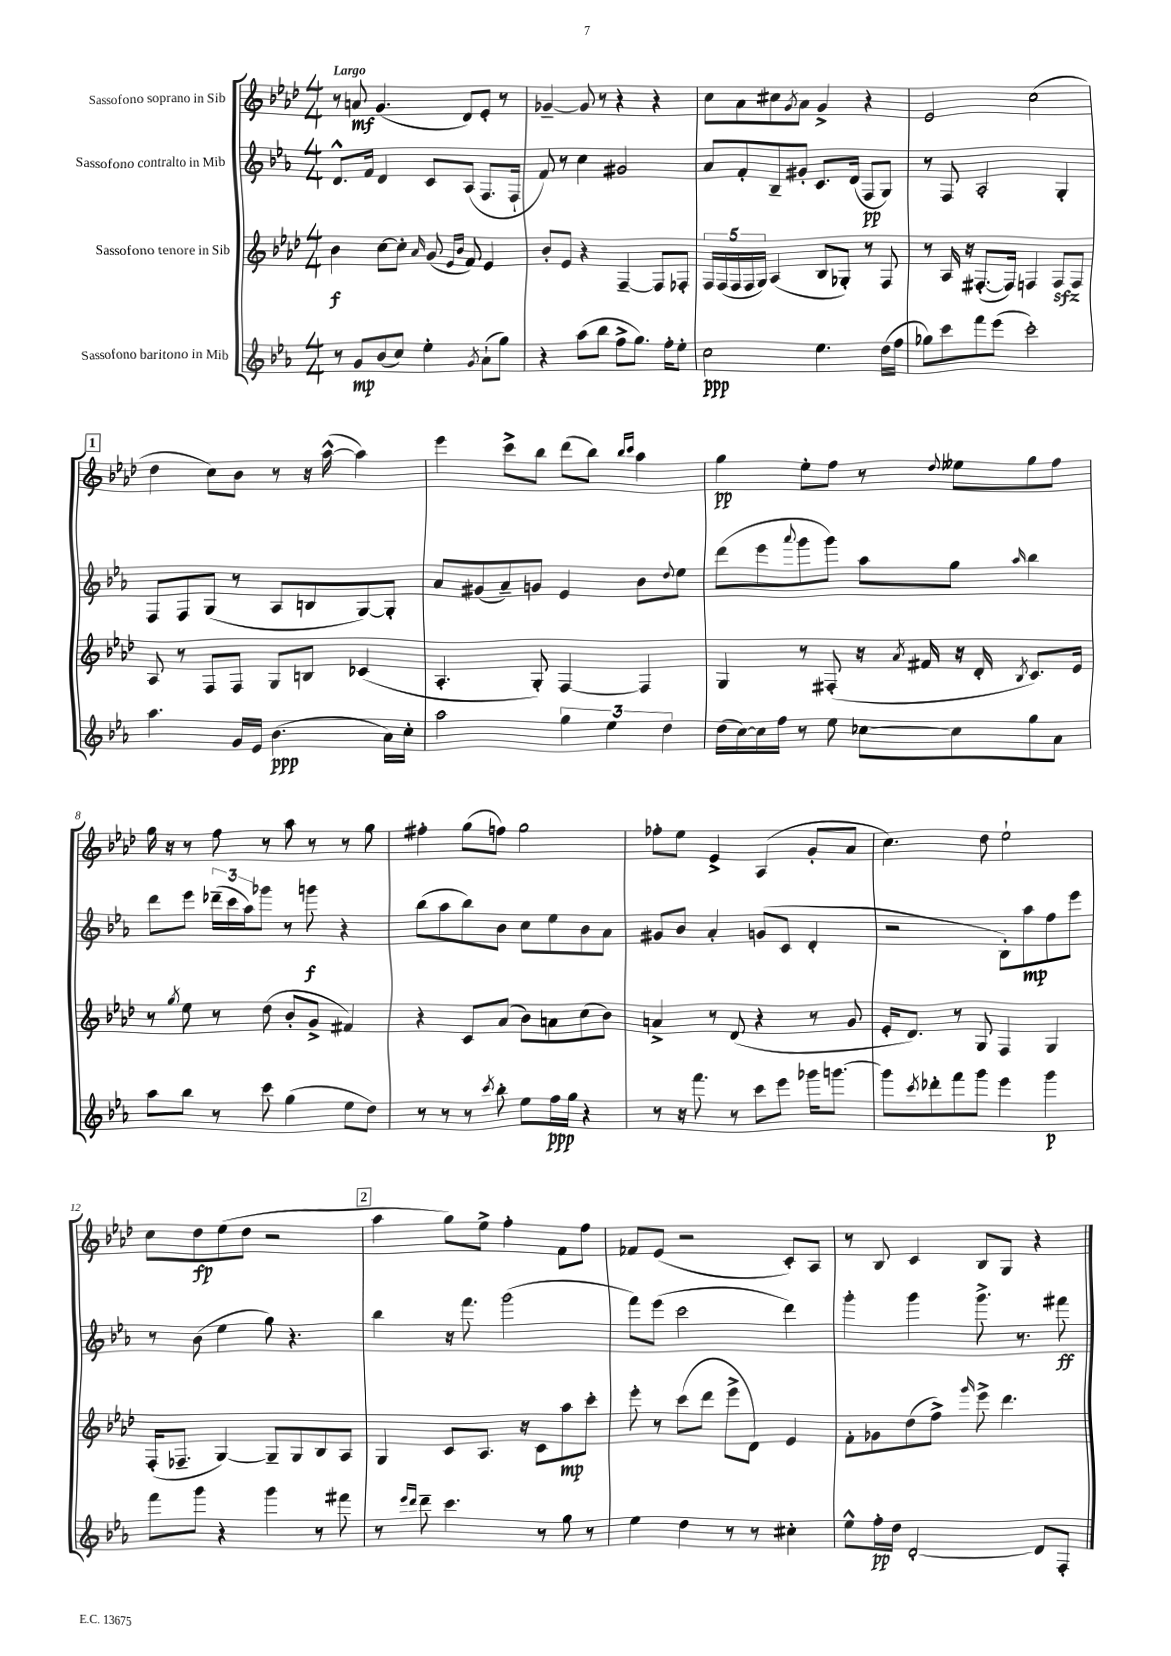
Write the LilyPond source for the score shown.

<<
\new StaffGroup <<
\new Staff = "s0" \with { instrumentName = "Sassofono soprano in Sib" } {
    \clef treble \key aes \major \numericTimeSignature \time 4/4 \tempo "Largo"
    r8 a'8\mf g'4.( des'8) ees'8-. r8 |
    ges'4~-- ges'8 r8 r4 r4 |
    c''8 aes'8 cis''8 \acciaccatura { g'8 } aes'8 g'4-> r4 |
    ees'2 c''2( |
    \mark \markup { \box "1" } des''4 c''8) bes'8 r8 r16 aes''16~-^( aes''4) |
    ees'''4 c'''8-> bes''8 des'''8( bes''8) \grace { bes''16 c'''16 } aes''4 |
    g''4\pp ees''8-. f''8 r8 \appoggiatura { des''8 } eeses''8 g''8 f''8 |
    g''16 r16 r8 f''8 r8 aes''8 r8 r8 g''8 |
    fis''4-. g''8( f''8) g''2 |
    fes''8-. ees''8 ees'4-> aes4( g'8-. aes'8 |
    c''4.) des''8 ees''2-! |
    c''8 des''8\fp ees''8( des''8 r2 |
    \mark \markup { \box "2" } aes''4 g''8) ees''8-> f''4-. f'8 f''8 |
    fes'8 ees'8( r2 c'8-.) aes8 |
    r8 bes8 c'4 bes8 g8 r4 \bar "|." |
}
\new Staff = "s1" \with { instrumentName = "Sassofono contralto in Mib" } {
    \clef treble \key ees \major \numericTimeSignature \time 4/4
    d'8.-^ f'16 d'4 c'8 aes8( f8. f16-! |
    f'8) r8 c''4 gis'2 |
    aes'8 f'8-. bes8-- gis'8-. c'8. d'16( f8\pp g8) |
    r8 f8 aes2-. g4-. |
    \mark \markup { \box "1" } f8 f8 g8( r8 aes8 b8 g8~) g8-. |
    aes'8 gis'8( aes'8--) g'8 ees'4 bes'8 \appoggiatura { d''8 } ees''8 |
    d'''8( ees'''8 \appoggiatura { aes'''8 } g'''8 g'''8) aes''8 g''8 \grace { aes''16 } bes''4 |
    d'''8 ees'''8 \tuplet 3/2 { des'''16--( c'''16 aes''16) } ges'''8 r8 g'''8\f r4 |
    bes''8( aes''8 bes''8) bes'8 c''8 ees''8 bes'8 aes'8 |
    gis'8 bes'8 aes'4-. g'8( c'8 d'4-. |
    r2 bes8-.) aes''8\mp f''8 ees'''8 |
    r8 bes'8( ees''4 g''8) r4. |
    \mark \markup { \box "2" } bes''4 r16 f'''8. g'''2( |
    f'''8) ees'''8( c'''2 d'''4) |
    g'''4-. g'''4 g'''8.-> r8. fis'''8\ff \bar "|." |
}
\new Staff = "s2" \with { instrumentName = "Sassofono tenore in Sib" } {
    \clef treble \key aes \major \numericTimeSignature \time 4/4
    bes'4\f c''8~ c''8-. \grace { aes'16 } g'8( \grace { ees'16 bes'16 } f'8) ees'4 |
    bes'8-. ees'8 r4 f4~-- f8 fes8-. |
    \tuplet 5/4 { f16 f16( f16 f16 g16) } aes4( bes8 ges8-.) r8 f8 |
    r8 aes16 r16 fis8.~-.( fis16) f4 f8\sfz f8 |
    \mark \markup { \box "1" } aes8 r8 f8 f8 g8 b8 ces'4( |
    aes4.-. g8-.) f4~ f4 |
    g4 r8 fis8-.( r16 \acciaccatura { aes'8 } fis'16 r16 des'16-. \acciaccatura { bes8 } c'8.) ees'16 |
    r8 \acciaccatura { g''8 } ees''8 r8 des''8( bes'8-. g'8-> fis'4) |
    r4 c'8 aes'8( bes'8) a'8 c''8( bes'8) |
    a'4-> r8 des'8( r4 r8 g'8 |
    ees'16-. des'8.) r8 g8 f4 g4 |
    f16-.( fes8.-- g4~) g8-- g8 bes8 aes8 |
    \mark \markup { \box "2" } g4 c'8 aes8. r16 c'8 aes''8\mp c'''8-. |
    ees'''8-. r8 c'''8( des'''8 ees'''8-> des'8) ees'4 |
    f'8-. ges'8 des''8( f''8->) \grace { g'''16 } ees'''8-> des'''4. \bar "|." |
}
\new Staff = "s3" \with { instrumentName = "Sassofono baritono in Mib" } {
    \clef treble \key ees \major \numericTimeSignature \time 4/4
    r8 g'8\mp bes'8( c''8) ees''4-. \acciaccatura { g'8 } aes'8-!( g''8) |
    r4 aes''8( bes''8 f''8-> g''8.) f''16-. ees''8-. |
    c''2\ppp ees''4. d''16( f''16 |
    ges''8) c'''8 f'''8 ees'''8( c'''2-.) |
    \mark \markup { \box "1" } aes''4. g'16 ees'16 bes'4.\ppp( aes'16) c''16-. |
    aes''2 \tuplet 3/2 { g''4 ees''4 d''4 } |
    d''16( c''16~) c''16 f''16 r8 ees''8 ces''8~ ces''8 g''8 aes'8 |
    aes''8 bes''8 r8 c'''8 g''4( ees''8 d''8) |
    r8 r8 r8 \acciaccatura { c'''8 } bes''8-. ees''8 f''16\ppp g''16 r4 |
    r8 r16 f'''8. r8 c'''8 ees'''8 ges'''16 g'''8.~ |
    g'''8 \acciaccatura { c'''8 } des'''8-. f'''8 g'''8 ees'''4 g'''4\p |
    f'''8 g'''8 r4 g'''4 r8 fis'''8 |
    \mark \markup { \box "2" } r8 \grace { ees'''16 d'''16 } d'''8-- c'''4. r8 g''8 r8 |
    ees''4 d''4 r8 r8 cis''4-. |
    ees''8-^ f''16-.\pp d''16 d'2~-. d'8 f8-. \bar "|." |
}
>>
>>
